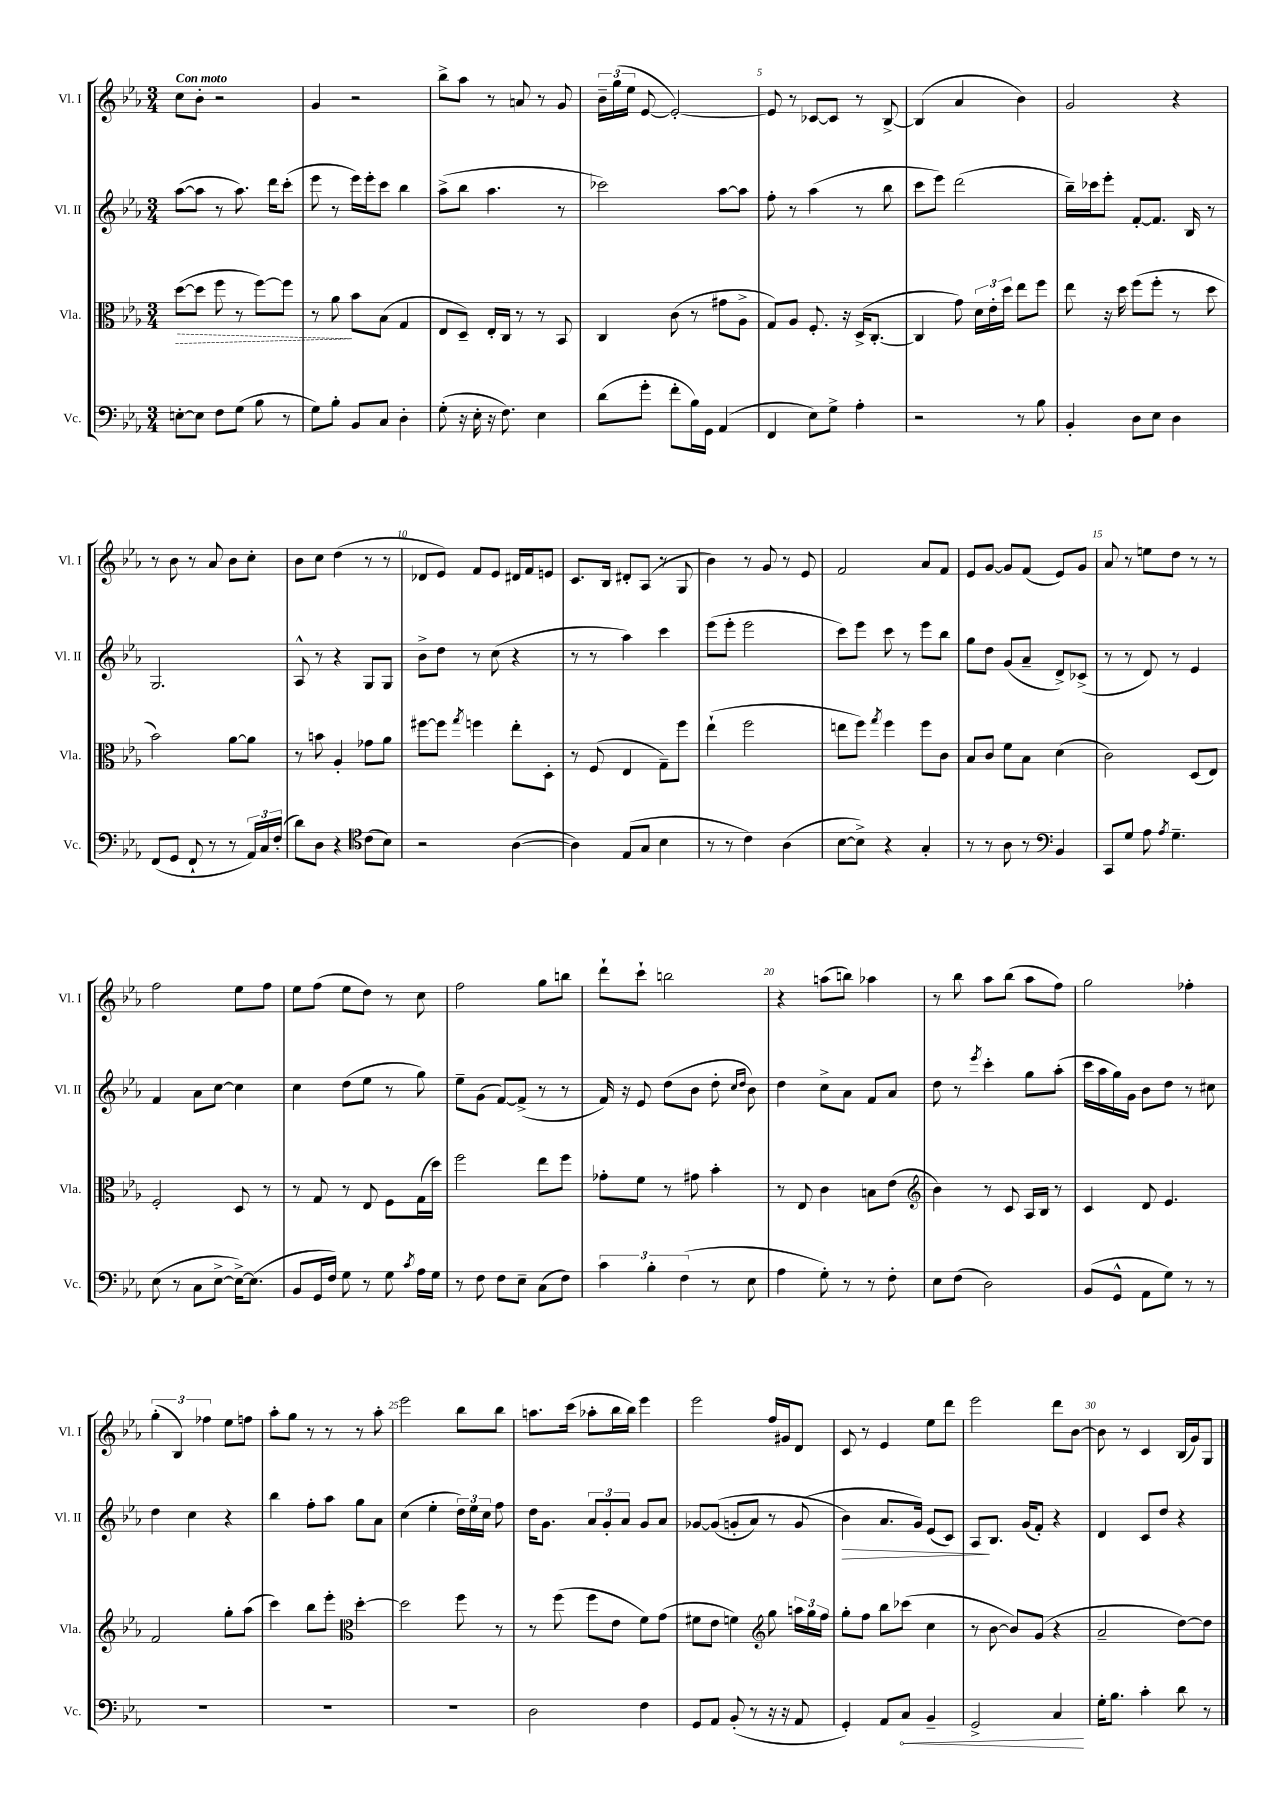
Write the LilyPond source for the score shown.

<<
\new StaffGroup <<
\new Staff = "s0" \with { instrumentName = "Vl. I" shortInstrumentName = "Vl. I" } {
    \clef treble \key ees \major \numericTimeSignature \time 3/4 \tempo "Con moto"
    \autoBeamOff c''8[ bes'8]-. r2 |
    g'4 r2 |
    bes''8[-> aes''8] r8 a'8 r8 g'8 |
    \tuplet 3/2 { bes'16[-- g''16( ees''16] } ees'8~ ees'2~-.) |
    ees'8 r8 ces'8[~ ces'8] r8 bes8~-> |
    bes4( aes'4 bes'4) |
    g'2 r4 |
    r8 bes'8 r8 aes'8 bes'8[ c''8]-. |
    bes'8[ c''8] d''4( r8 r8 |
    des'8[ ees'8]) f'8[ ees'8] dis'16[ f'16 e'8] |
    c'8.[ bes16] dis'8[-. aes8]( r8 g8 |
    bes'4) r8 g'8 r8 ees'8 |
    f'2 aes'8[ f'8] |
    ees'8[ g'8]~ g'8[ f'8]( ees'8[) g'8] |
    aes'8 r8 e''8[ d''8] r8 r8 |
    f''2 ees''8[ f''8] |
    ees''8[ f''8]( ees''8[ d''8]) r8 c''8 |
    f''2 g''8[ b''8] |
    d'''8[-! c'''8]-! b''2 |
    r4 a''8[( b''8]) aes''4 |
    r8 bes''8 aes''8[ bes''8]( aes''8[ f''8]) |
    g''2 fes''4-. |
    \tuplet 3/2 { g''4-.( bes4) fes''4 } ees''8[ f''8] |
    aes''8[-. g''8] r8 r8 r8 aes''8-. |
    ees'''2 bes''8[ bes''8] |
    a''8.[ c'''16]( aes''8[-. bes''16 bes''16]) ees'''4 |
    ees'''2 f''16[ gis'16 d'8] |
    c'8 r8 ees'4 ees''8[ d'''8] |
    ees'''2 d'''8[ bes'8]~ |
    bes'8 r8 c'4 bes16[( g'16) g8] \bar "|." |
}
\new Staff = "s1" \with { instrumentName = "Vl. II" shortInstrumentName = "Vl. II" } {
    \clef treble \key ees \major \numericTimeSignature \time 3/4
    \autoBeamOff aes''8[~( aes''8] r8 aes''8.) d'''16[ c'''8]-.( |
    ees'''8 r8 ees'''16[) ees'''16-. c'''8] bes''4 |
    aes''8[->( bes''8] aes''4. r8 |
    ces'''2) aes''8[~ aes''8] |
    f''8-. r8 aes''4( r8 bes''8 |
    c'''8[ ees'''8]) d'''2( |
    bes''16[--) ces'''16 ees'''8]-. f'8[~-. f'8.] bes16 r8 |
    g2. |
    aes8-^ r8 r4 g8[ g8] |
    bes'8[-> d''8] r8 c''8( r4 |
    r8 r8 aes''4) c'''4 |
    ees'''8[( ees'''8]-. ees'''2 |
    c'''8[) ees'''8] c'''8 r8 ees'''8[ bes''8] |
    g''8[ d''8] g'8[( aes'8]-- d'8[->) ces'8]->( |
    r8 r8 d'8) r8 ees'4 |
    f'4 aes'8[ c''8]~ c''4 |
    c''4 d''8[( ees''8] r8 g''8) |
    ees''8[-- g'8]( f'8[~) f'8]->( r8 r8 |
    f'16) r16 ees'8 d''8[( bes'8] d''8-. \grace { c''16[ d''16] } bes'8) |
    d''4 c''8[-> aes'8] f'8[ aes'8] |
    d''8 r8 \acciaccatura { ees'''8 } c'''4-. g''8[ aes''8]-.( |
    c'''16[ aes''16 g''16) g'16] bes'8[ d''8] r8 cis''8 |
    d''4 c''4 r4 |
    bes''4 f''8[-. aes''8] g''8[ aes'8] |
    c''4( ees''4-. \tuplet 3/2 { d''16[) ees''16 c''16] } f''8 |
    d''16[ g'8.] \tuplet 3/2 { aes'8[ g'8-. aes'8] } g'8[ aes'8] |
    ges'8[~ ges'8](\( g'8[-. aes'8]) r8 g'8( |
    bes'4\>\) aes'8.[ g'16]) ees'8[( c'8]) |
    aes8[\! bes8.] g'16[( f'8]-.) r4 |
    d'4 c'8[ d''8] r4 \bar "|." |
}
\new Staff = "s2" \with { instrumentName = "Vla." shortInstrumentName = "Vla." } {
    \clef alto \key ees \major \numericTimeSignature \time 3/4
    \autoBeamOff \once \override Hairpin.style = #'dashed-line d''8[~\>( d''8] f''8 r8 f''8[~) f''8] |
    r8 aes'8\! bes'8[ bes8]( g4 |
    ees8[ d8]--) ees16[-. c16] r8 r8 bes,8 |
    c4 c'8( r8 gis'8[ aes8]-> |
    g8[) aes8] f8.-. r16 d16[->( c8.]~-. |
    c4 g'8) \tuplet 3/2 { d'16[ ees'16-. d''16] } ees''8[ f''8] |
    ees''8 r16 d''16 f''8[( f''8]-. r8 d''8 |
    bes'2) aes'8[~ aes'8] |
    r8 b'8 aes4-. ges'8[ aes'8] |
    fis''8[~ fis''8] \acciaccatura { g''8 } f''4 ees''8[-. d8]-. |
    r8 f8( ees4 g8[--) f''8] |
    ees''4-!( f''2 |
    e''8[ f''8]) \acciaccatura { g''8 } f''4 f''8[ c'8] |
    bes8[ c'8] f'8[ bes8] d'4( |
    c'2) d8[( ees8]) |
    f2-. d8 r8 |
    r8 g8 r8 ees8 f8[ g16( d''16]) |
    f''2 ees''8[ f''8] |
    ges'8[-. f'8] r8 gis'8 bes'4-. |
    r8 ees8 c'4 b8[ ees'8]( |
    \clef treble bes'4) r8 c'8 aes16[ bes16] r8 |
    c'4 d'8 ees'4. |
    f'2 g''8[-. aes''8]( |
    c'''4) bes''8[ ees'''8]-. \clef alto d''4~-. |
    d''2 f''8 r8 |
    r8 f''8( f''8[ ees'8] f'8[) g'8]( |
    fis'8[ ees'8] f'4) \clef treble g''8 \tuplet 3/2 { a''16[ g''16 f''16] } |
    g''8[-. f''8] bes''8[ ces'''8]( c''4 |
    r8 bes'8~ bes'8[) g'8]( r4 |
    aes'2-- d''8[~) d''8] \bar "|." |
}
\new Staff = "s3" \with { instrumentName = "Vc." shortInstrumentName = "Vc." } {
    \clef bass \key ees \major \numericTimeSignature \time 3/4
    \autoBeamOff e8[~-. e8] f8[ g8]( bes8 r8 |
    g8[) bes8]-. bes,8[ c8] d4-. |
    g8-.( r16 ees16-. r16 f8.) ees4 |
    d'8[( g'8]-. f'8[-. bes16) g,16] aes,4( |
    f,4 ees8[) g8]-> aes4-. |
    r2 r8 bes8 |
    bes,4-. d8[ ees8] d4 |
    f,8[( g,8] f,8-! r8 r8 \tuplet 3/2 { aes,16[) c16 f16]-.( } |
    d'8[) d8] r4 \clef tenor c'8[( bes8]) |
    r2 aes4~( |
    aes4) ees8[( g8] bes4 |
    r8 r8 c'4) aes4( |
    bes8[~ bes8]->) r4 g4-. |
    r8 r8 aes8 r8 \clef bass bes,4 |
    c,8[ g8] aes8 \acciaccatura { aes8 } g4.-- |
    ees8( r8 c8[ ees8]~-> ees16[~->) ees8.]( |
    bes,8[ g,16 f16]) g8 r8 g8 \acciaccatura { c'8 } aes16[ g16] |
    r8 f8 f8[ ees8]-- c8[( f8]) |
    \tuplet 3/2 { c'4 bes4-. f4( } r8 ees8 |
    aes4 g8-.) r8 r8 f8-. |
    ees8[ f8]( d2) |
    bes,8[( g,8]-^ aes,8[ g8]) r8 r8 |
    R2. |
    R2. |
    R2. |
    d2 f4 |
    g,8[ aes,8] bes,8-.( r8 r16 r16 aes,8 |
    g,4-.) aes,8[ \once \override Hairpin.circled-tip = ##t c8]\< bes,4-- |
    g,2-> c4\! |
    g16[-. bes8.] c'4-. d'8 r8 \bar "|." |
}
>>
>>
\layout { \context { \Score \override BarNumber.break-visibility = ##(#f #t #t) barNumberVisibility = #(every-nth-bar-number-visible 5) } }
